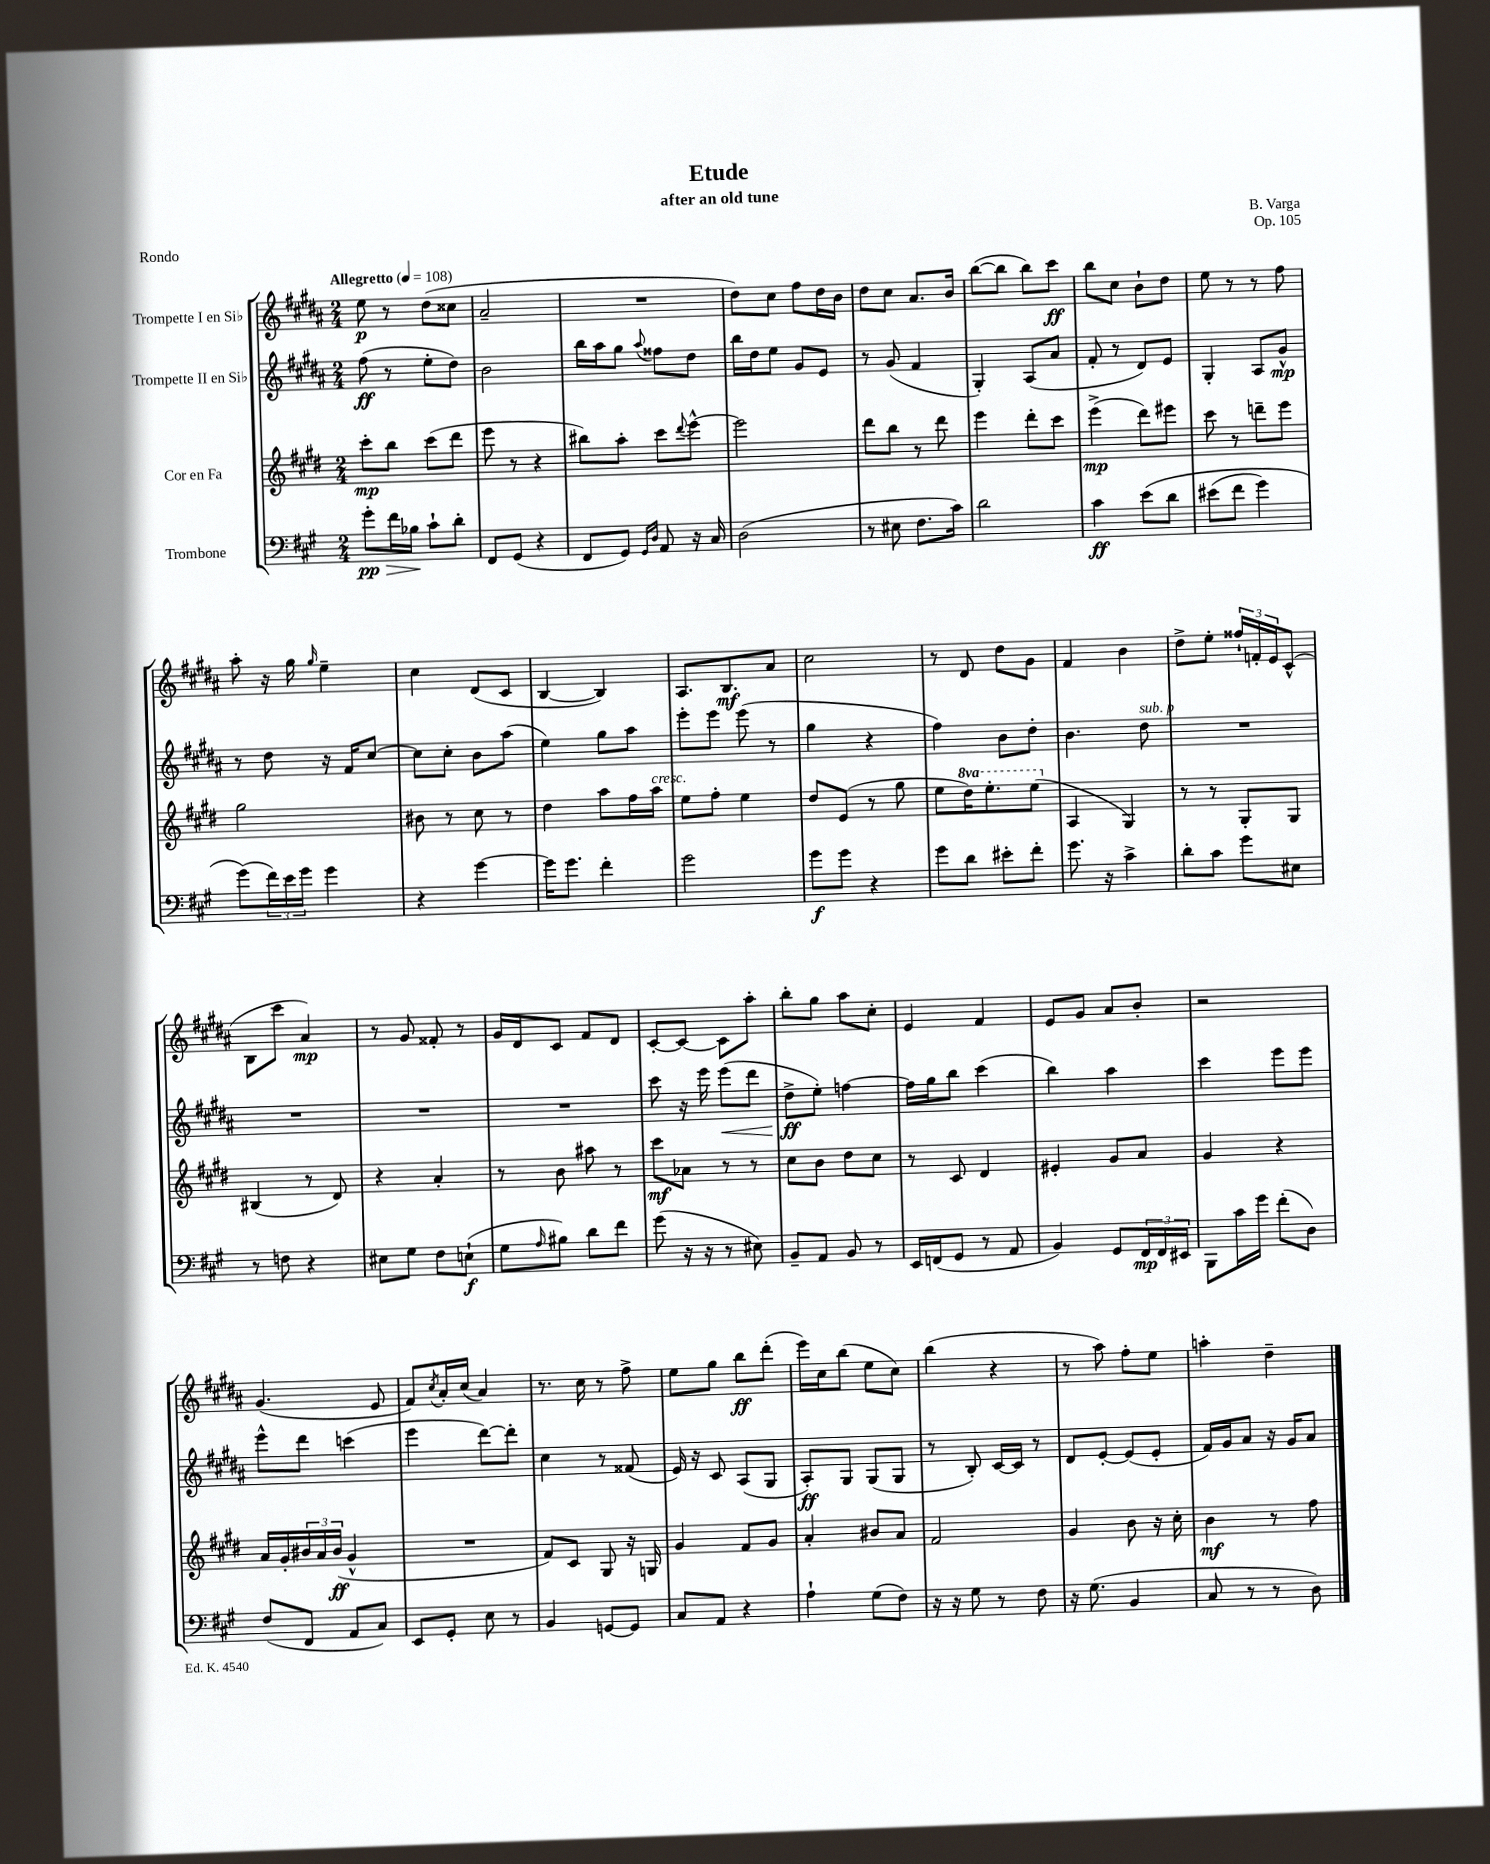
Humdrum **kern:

**kern	**kern	**kern	**kern
*staff4	*staff3	*staff2	*staff1
*clefF4	*clefG2	*clefG2	*clefG2
*k[f#c#g#]	*k[f#c#g#d#]	*k[f#c#g#d#a#]	*k[f#c#g#d#a#]
*M2/4	*M2/4	*M2/4	*M2/4
*MM108	*MM108	*MM108	*MM108
8g#'	8ccc#'	(8ff#	8ee
16f#	8bb	8r	8r
16B-	.	.	.
8c#`	(8ccc#	8ee'	(8dd#
8d'	8ddd#	8dd#)	8cc##
=	=	=	=
8FF#	8eee	2b	2a#~
(8GG#	8r	.	.
4r	4r	.	.
=	=	=	=
8FF#	8bb#)	16bb	2r
.	.	16aa#	.
8GG#)	8aa'	8gg#	.
16qqGG#	.	.	.
16qqD	.	8qqaa#	.
8AA	8ccc#	8ff##	.
.	8qqddd#	.	.
16r	[8eee^^	8dd#	.
16C#	.	.	.
=	=	=	=
(2D	2eee]	16bb	8dd#)
.	.	16dd#	.
.	.	8ee	8cc#
.	.	8g#	8ff#
.	.	8e	16dd#
.	.	.	16b
=	=	=	=
8r	8ddd#	8r	8dd#
8E#	8bb	(8g#	8cc#
8.F#	8r	4f#	8.a#
.	8ddd#	.	.
16c#)	.	.	16b
=	=	=	=
2d	4eee	4G#')	([8bb
.	.	.	8bb]
.	8ddd#'	(8A#	8bb)
.	8ccc#	8a#	8ccc#
=	=	=	=
4c#	(4eee^	8f#'	8bb
.	.	8r	8cc#
&(8e	8ddd#)	8d#)	8b`
8d	8eee#	8e	8dd#
=	=	=	=
(8e#	8ccc#	4G#'	8ee
8f#	8r	.	8r
4g#)	8ddd~	8A#	8r
.	8eee	8g#^^	8ff#
=	=	=	=
(8g#&)	2gg#	8r	8aa#'
24f#)	.	8dd#	16r
24e	.	.	.
.	.	.	16gg#
24g#	.	.	.
.	.	.	16qqgg#
4g#	.	16r	4ee~
.	.	16f#	.
.	.	[8cc#	.
=	=	=	=
4r	8b#	8cc#]	4cc#
.	8r	8cc#'	.
[4g#	8cc#	8b	(8d#
.	8r	(8aa#	8c#
=	=	=	=
16g#]	4dd#	4ee)	[4B
8.g#	.	.	.
4f#'	8aa	8gg#	4B])
.	16ff#	8aa#	.
.	16aa	.	.
=	=	=	=
2g#	8ee	8eee'	8.A#
.	8ff#'	8eee	.
.	.	.	8.B
.	4ee	(8eee	.
.	.	8r	8a#
=	=	=	=
8g#	8dd#	4gg#	2cc#
8g#	(8e	.	.
4r	8r	4r	.
.	8gg#	.	.
=	=	=	=
8g#	8ee	4ff#)	8r
8d	16ddd#)	.	8d#
.	8.eee'	.	.
8e#'	.	8b	8dd#
8f#'	(8eee	8dd#'	8g#
=	=	=	=
8.g#	4A	4.b	4f#
16r	.	.	.
4c#^	4G#)	.	4b
.	.	8dd#	.
=	=	=	=
8d'	8r	2r	8dd#^
8c#	8r	.	8ee'
8g#	8G#'	.	24ff##`
.	.	.	24f'
.	.	.	24e
8E#	8G#	.	(8c#^^
=	=	=	=
8r	(4B#	2r	8B
8F	.	.	8ccc#
4r	8r	.	4a#)
.	8d#)	.	.
=	=	=	=
8E#	4r	2r	8r
8G#	.	.	8g#
8F#	4a'	.	8f##'
(8E`	.	.	8r
=	=	=	=
8G#	8r	2r	16g#
.	.	.	16d#
16qqA	.	.	.
8B#)	8b	.	8c#
8d	8aa#	.	8f#
8f#	8r	.	8d#
=	=	=	=
(8g#	8ccc#	8ccc#	[8c#'
16r	8a-	16r	8c#_
16r	.	16eee	.
8r	8r	(8eee	8c#]
8E#)	8r	8ddd#	8aa#'
=	=	=	=
8BB~	8cc#	8dd#^	8bb'
8AA	8b	8ee')	8gg#
8BB	8dd#	[4ff	8aa#
8r	8cc#	.	8cc#'
=	=	=	=
16EE	8r	16ff]	4e
(16FF	.	16gg#	.
8GG#	8c#	8bb	.
8r	4d#	(4ccc#	4f#
8AA	.	.	.
=	=	=	=
4BB)	4e#'	4bb)	8e
.	.	.	8g#
8GG#	8g#	4aa#	8a#
24FF#	8a	.	8b'
24FF#	.	.	.
24EE#	.	.	.
=	=	=	=
8BBB	4g#	4ccc#	2r
16c#	.	.	.
16g#	.	.	.
(8f#'	4r	8eee	.
8D)	.	8eee	.
=	=	=	=
(8F#	16a	8eee^^	(4.g#
.	16g#'	.	.
8FF#	24b#	8ddd#	.
.	24a	.	.
.	(24b#	.	.
8AA	4g#^^	(4ccc	.
8C#)	.	.	8e
=	=	=	=
8EE	2r	4eee	8f#)
.	.	.	8qcc#
8GG#'	.	.	16a#'
.	.	.	(16cc#
8E	.	[8ddd#)	4a#)
8r	.	8ddd#']	.
=	=	=	=
4BB	8f#)	4cc#	8.r
.	8c#	.	.
.	.	.	16cc#
[8GG	8G#	8r	8r
8GG]	16r	(8f##	8ff#^
.	16G	.	.
=	=	=	=
8C#	4g#	16e)	8ee
.	.	16r	.
8AA	.	8c#	8gg#
4r	8f#	(8A#	8bb
.	8g#	8G#	(8ddd#'
=	=	=	=
4A`	4a'	8A#')	16eee)
.	.	.	16cc#
.	.	8G#	(8bb
(8G#	8b#	(8G#	8ee
8F#)	8a	8G#	8cc#)
=	=	=	=
16r	2f#	8r	(4bb
16r	.	.	.
8G#	.	8B')	.
8r	.	[16c#	4r
.	.	16c#]	.
8F#	.	8r	.
=	=	=	=
16r	4g#	8d#	8r
(8.G#	.	.	.
.	.	[8e'	8aa#)
4BB	8b	(8e]	8ff#'
.	16r	8e'	8ee
.	16cc#'	.	.
=	=	=	=
8C#	4b	16f#)	4aa'
.	.	16g#	.
8r	.	8a#	.
8r	8r	16r	4dd#~
.	.	16g#	.
8D)	8ff#	8a#	.
==	==	==	==
*-	*-	*-	*-
